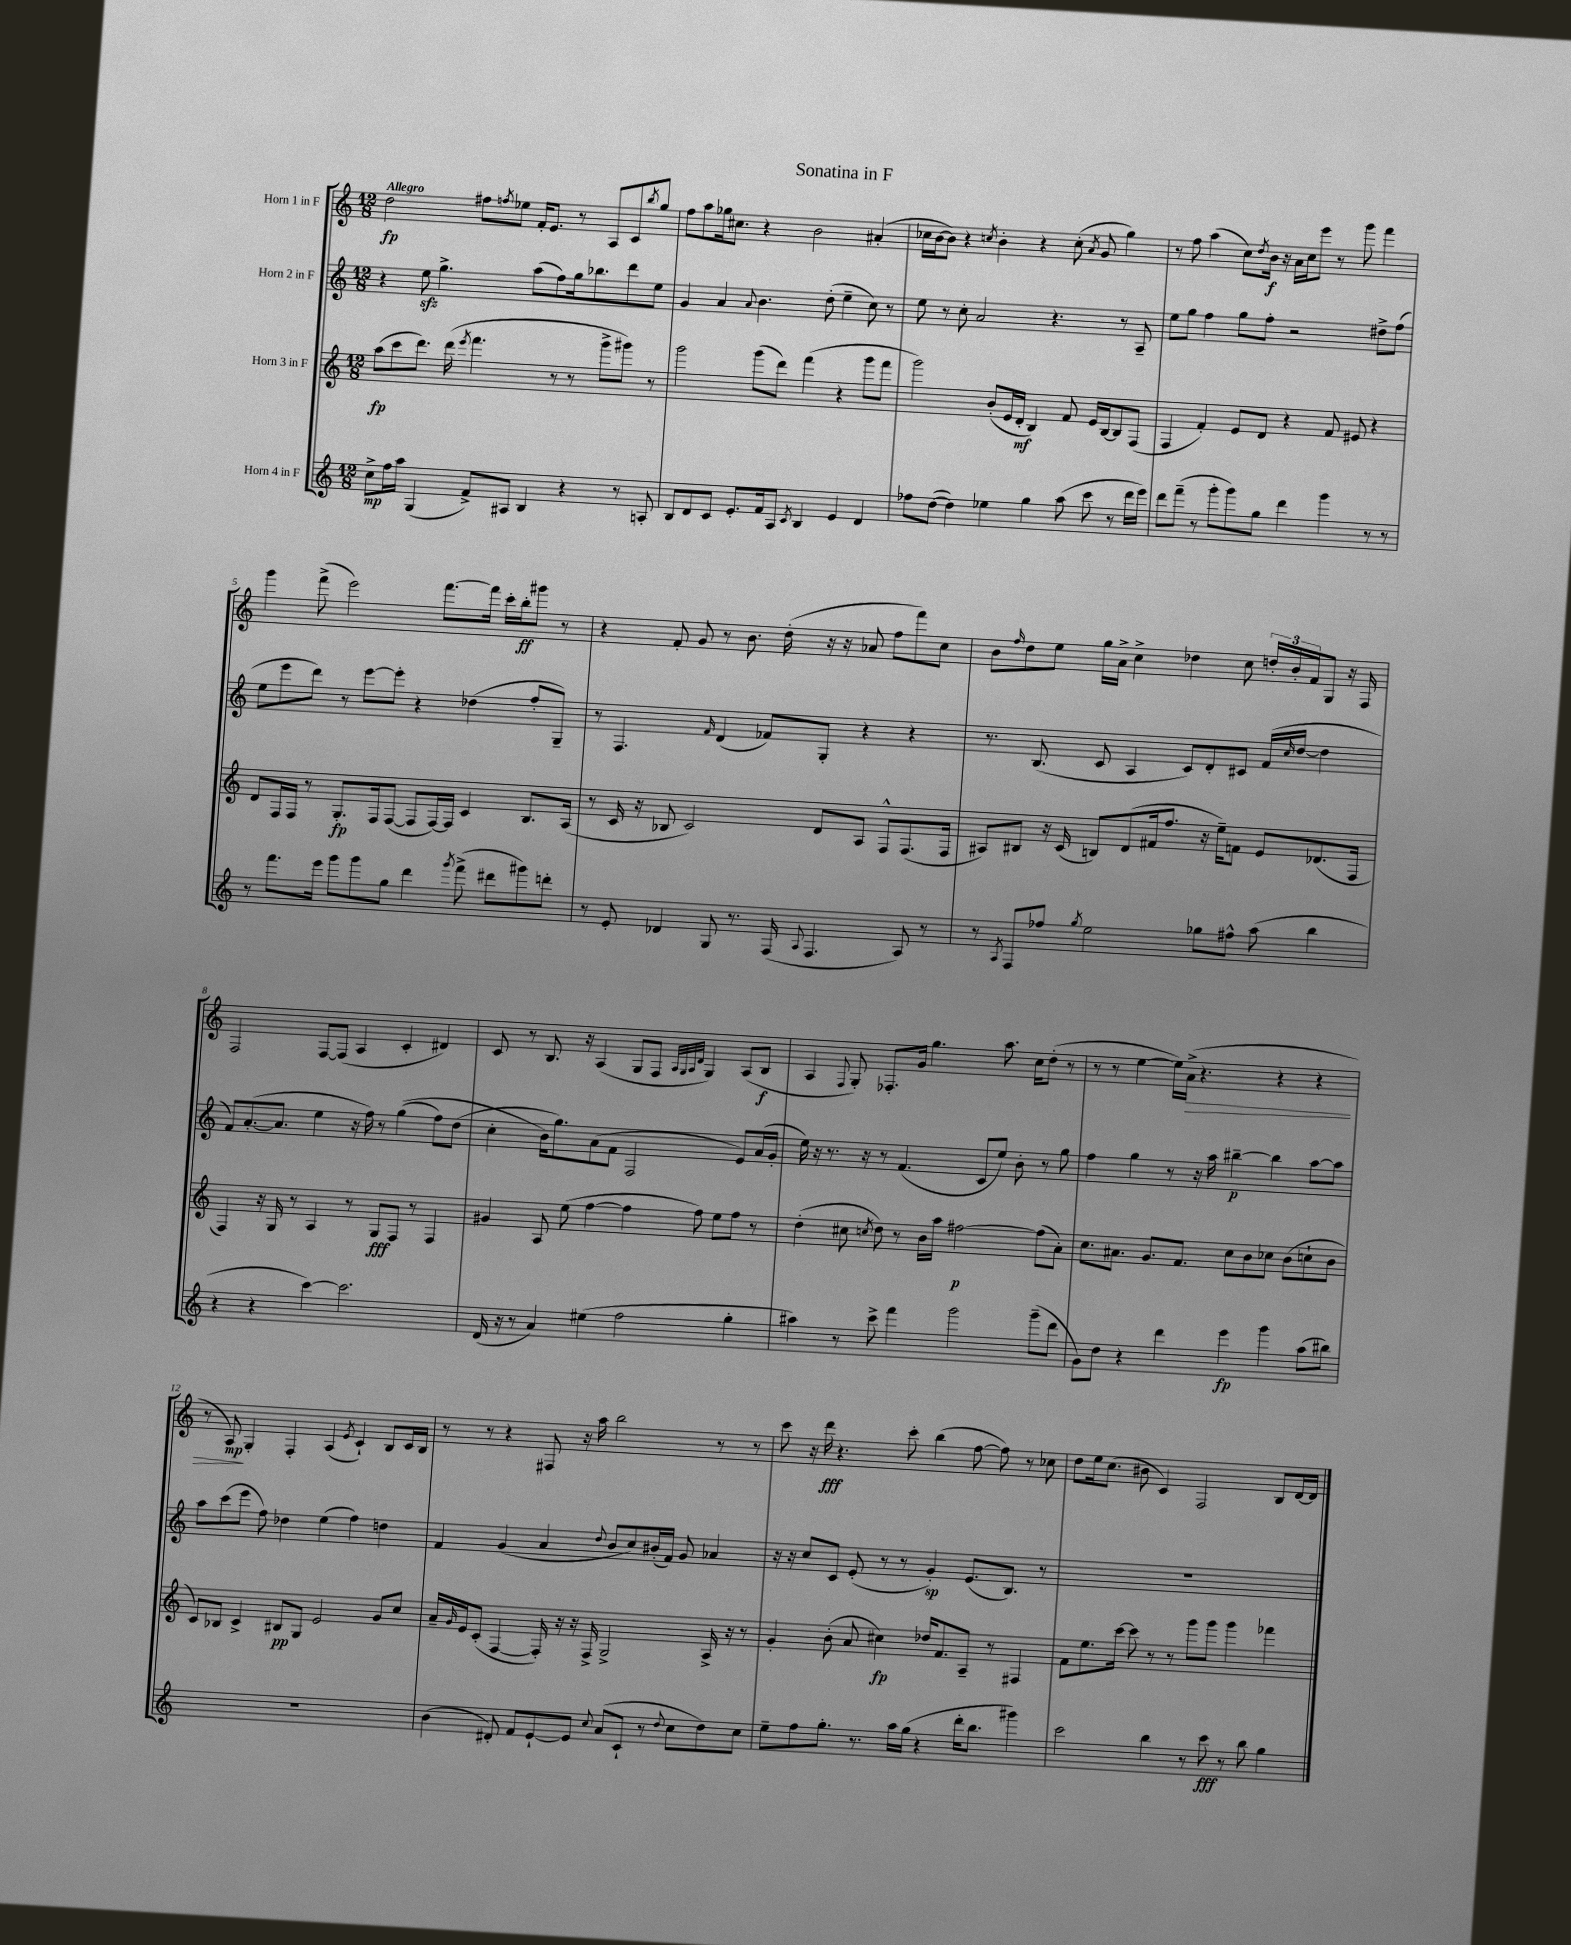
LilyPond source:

\header { title = "Sonatina in F" }
<<
\new StaffGroup <<
\new Staff = "s0" \with { instrumentName = "Horn 1 in F" } {
    \clef treble \key c \major \numericTimeSignature \time 12/8 \tempo "Allegro"
    d''2\fp fis''8 \acciaccatura { f''8 } ees''8 f'16-. e'8. r8 a8 c'8 \acciaccatura { b''8 } g''8 |
    f''8 a''8 ges''16 cis''8. r4 b'2 ais'4-.( |
    ces''16 b'16~ b'8) r4 \acciaccatura { c''8 } b'4-. r4 c''8-.( \acciaccatura { a'8 } g'8 g''4) |
    r8 f''8 a''4( c''8) \acciaccatura { d''8 } b'16\f r16 a'16 c''16 e'''8 r8 g'''8 f'''4 |
    g'''4 f'''8->( e'''2) f'''8.~ f'''16 c'''16-. b''16-.\ff gis'''8 r8 |
    r4 f'8-. g'8 r8 b'8. d''16-.( r16 r16 aes'8 f''8 f'''8) c''8 |
    b'8 \grace { f''16 } d''8 e''8 g''16 a'16-> c''4-> des''4 c''8 \tuplet 3/2 { d''16-. b'16-. f'16 } g8 r16 f16 |
    f2 f8~ f8( a4 c'4-. dis'4) |
    c'8 r8 b8. r16 a4( g8 f8 \grace { a32 g32 a32 d'32 } g4) a8( b8\f |
    a4 \appoggiatura { f8 } g8-.) fes8.-. g'16 g''4. a''8. c''16 d''8-.( r8 |
    r8 r8 e''4~ e''16) a'16->\>( r4. r4 r4 |
    r8 a8\mp\!) g4-. f4-. a4( \acciaccatura { e'8 } c'4-!) b8 c'16 b16 |
    r8 r8 r4 fis8 r16 a''16 b''2 r8 r8 |
    c'''8 r16 d'''16\fff r4. c'''8-. b''4( f''8~ f''8) r8 ces''8 |
    d''8 e''16 c''8.( bis'8 c'4) f2 b8 d'16~ d'16 \bar "|." |
}
\new Staff = "s1" \with { instrumentName = "Horn 2 in F" } {
    \clef treble \key c \major \numericTimeSignature \time 12/8
    r4 e''8\sfz g''4.-> a''8( f''8) g''16 bes''8. d'''8 e''8 |
    g'4 a'4 \appoggiatura { a'8 } b'4. d''8-.( e''4-- c''8) r8 |
    e''8 r8 c''8-. a'2 r4. r8 a8-- |
    e''8 g''8 f''4 g''8 f''8-. r2 dis''8-> f''8( |
    e''8 e'''8 d'''8) r8 e'''8~ e'''8-. r4 des''4( f''8-. g8--) |
    r8 f4. \grace { f'16 } d'4( fes'8) g8-. r4 r4 |
    r8. b8.( c'8 a4 c'8) d'8-. cis'8 f'16( \grace { c''16 } d''16~ d''4 |
    f'8) a'8.~-.( a'8. e''4 r16 f''16) r8 g''4(\( f''8) d''8( |
    c''4-. b'16\) g''8.) a'8( f'8 f2 e'8) a'16( g'16-. |
    e''16) r16 r8. r16 r8 f'4.( c'8 e''8) b'8-. r8 g''8 |
    f''4 g''4 r8 r16 a''16 bis''4~--\p bis''4 a''8~ a''8 |
    a''8 c'''8( e'''8 f''8) des''4 e''4( f''4) d''4 |
    f'4 g'4( a'4 \appoggiatura { d''8 } b'8 c''8) bis'16-.( f'16) g'8 aes'4 |
    r16 r16 c''8 c'8 e'8-.( r8 r8 g'4-.\sp) e'8.( b8.) r8 |
    R1. \bar "|." |
}
\new Staff = "s2" \with { instrumentName = "Horn 3 in F" } {
    \clef treble \key c \major \numericTimeSignature \time 12/8
    a''8\fp( c'''8 d'''8.) d'''16( \acciaccatura { e'''8 } f'''4. r8 r8 g'''8-> gis'''8) r8 |
    g'''2 g'''8( d'''8) f'''4( r4 g'''8 f'''8 |
    g'''2) b'8-.( e'16 d'16-.\mf b4) f'8 e'16 b16~ b8 f8( |
    f4 f'4-.) e'8 d'8 r4 f'8 eis'8 r4 |
    d'8 f16 f16 r8 g8.-.\fp f16 f8~( f8 f16~) f16 c'4 b8. a16( |
    r8 c'16 r16 bes8 c'2) d'8 a8 f8-^ f8.( f16 |
    ais8) bis8 r16 c'16( b8) d'8( fis'16 f''8. r16 e''16--) f'8 e'8 des'8.( f16 |
    f4) r16 g16 r8 a4 r8 g8\fff f8 r8 f4 |
    gis'4 a8 e''8( f''4~ f''4 f''8) e''8 f''8 r8 |
    d''4-.( cis''8 \acciaccatura { c''8 } d''8) r8 b'16 a''16 fis''2~\p fis''8( a'8-.) |
    c''8. ais'8. g'8. f'8. c''8 b'8 ces''8 b'8( c''8-! b'8 |
    c'8) bes8 c'4-> bis8\pp g8 e'2 g'8 c''8 |
    a'16-- \grace { g'16 } e'16 c'8-.( f4~ f16-.) r16 r16 f16-> g2-> a16-> r16 r8 |
    g'4-. b'8-.( a'8 cis''4\fp) des''16 f'8. a8-- r8 fis4 |
    f'8 e''8. c'''16~ c'''8 r8 r8 g'''8 g'''8 g'''4 fes'''4 \bar "|." |
}
\new Staff = "s3" \with { instrumentName = "Horn 4 in F" } {
    \clef treble \key c \major \numericTimeSignature \time 12/8
    c''8->\mp f''16 a''16 g4( f'8->) ais8 b4 r4 r8 a8-. |
    b8 d'8 c'8 e'8.-. f'16 a8 \acciaccatura { c'8 } b4 e'4 d'4 |
    fes''8 d''8~( d''4) ees''4 g''4 a''8( c'''8 r8 d'''16 e'''16) |
    d'''8 f'''8--( r8 g'''8-. g'''8) g''8 d'''4 g'''4 r8 r8 |
    r8 f'''8. e'''16 g'''8 g'''8 g''8 d'''4 \acciaccatura { g'''8 } f'''8->( dis'''8 gis'''8) d'''8-. |
    r8 e'8-. des'4 g8 r8. f16( \appoggiatura { a8 } f4. a8) r8 |
    r8 \acciaccatura { a8 } f8 fes''8 \acciaccatura { g''8 } e''2 ges''8 fis''8-^ a''8( b''4 |
    r4 r4 c'''4~) c'''2. |
    d'16( r16 r8 a'4) eis''4( f''2 g''4-. |
    ais''4) r8 c'''8-> f'''4 g'''2 g'''8--( d'''8 |
    g'8) d''8 r4 d'''4 e'''4\fp g'''4 a''8( bis''8) |
    R1. |
    b'4( dis'8-.) f'8 e'8~-! e'8 \appoggiatura { c''8 } a'8( c'8-! r8 \appoggiatura { d''8 } c''8 d''8) c''8 |
    e''8-- f''8 g''8.-. r8. a''16 g''16( r4 d'''16-. b''8. gis'''4) |
    c'''2 b''4 r8 c'''8\fff r8 b''8 g''4 \bar "|." |
}
>>
>>
